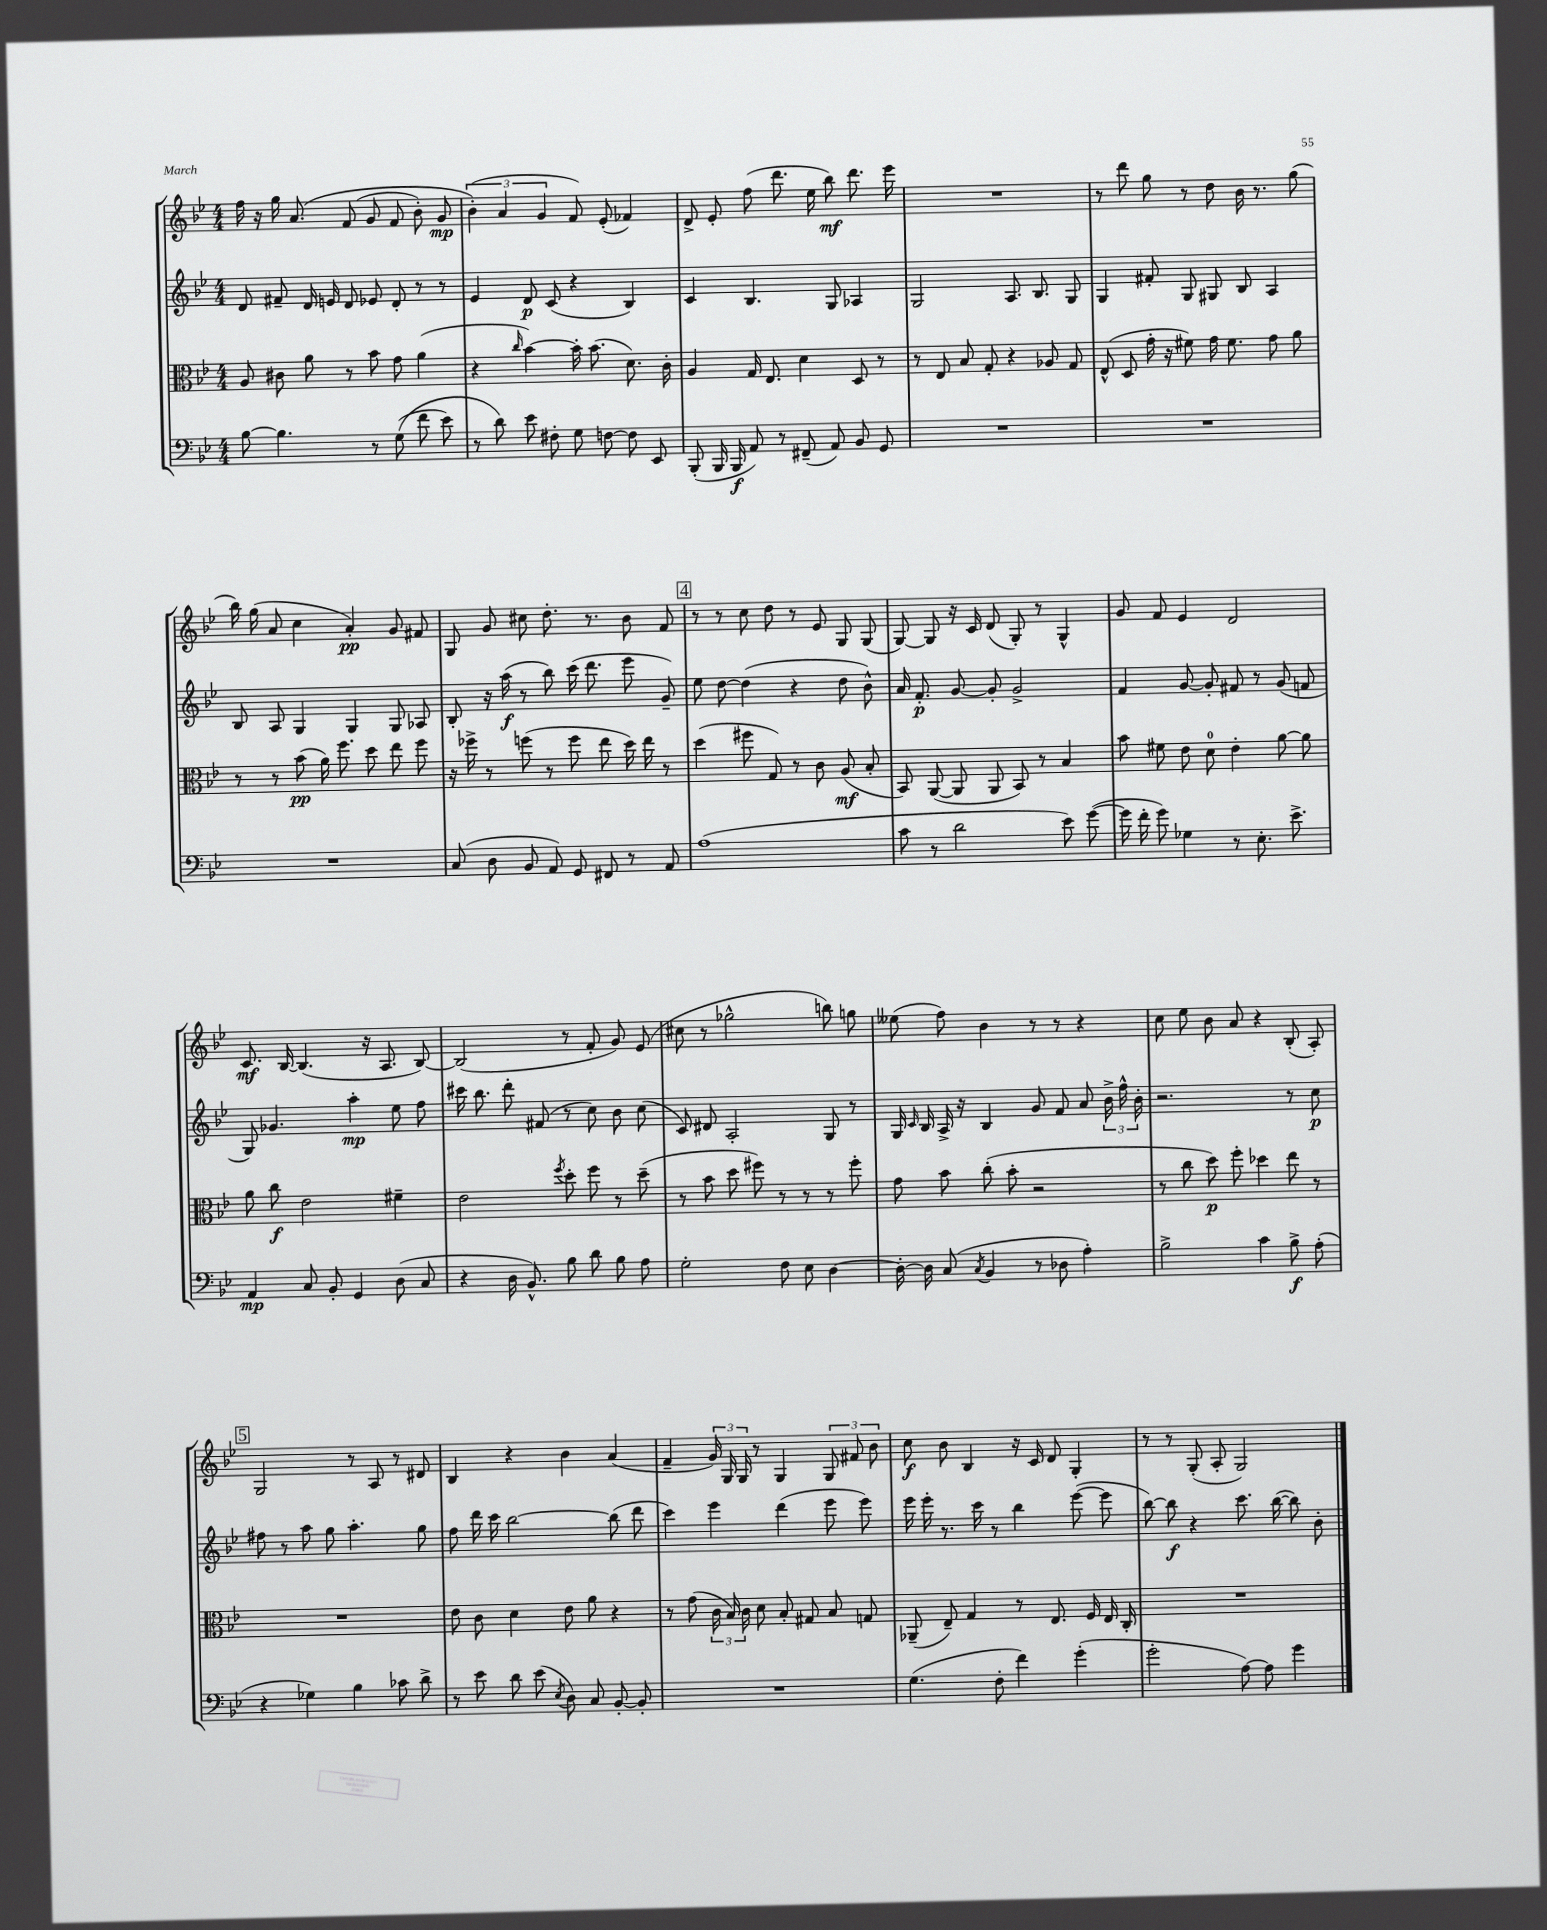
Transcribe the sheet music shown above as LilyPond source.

<<
\new StaffGroup <<
\new Staff = "s0" {
    \clef treble \key bes \major \numericTimeSignature \time 4/4
    \autoBeamOff f''16 r16 g''16 a'8.\( f'8( g'8 f'8 bes'8-.) g'8\mp |
    \tuplet 3/2 { bes'4-.(\) a'4 g'4 } f'8) ees'8-.( fes'4) |
    d'8-> ees'8-. f''8( d'''8. ees''16 bes''8\mf) d'''8. ees'''16 |
    R1 |
    r8 d'''8 g''8 r8 d''8 bes'16 r8. g''8( |
    bes''16) g''16( a'8 c''4 a'4-.\pp) g'8 fis'8 |
    g8 g'8 cis''8 d''8.-. r8. bes'8 f'8 |
    \mark \markup { \box "4" } r8 r8 c''8 d''8 r8 ees'8 g8 g8( |
    g8~) g8 r16 c'16 d'8( g8-.) r8 g4-^ |
    g'8 f'8 ees'4 d'2 |
    c'8.\mf bes16~ bes4.( r16 a8. bes8~) |
    bes2( r8 f'8-. g'8) ees'8( |
    cis''8 r8 ges''2-^ b''8) g''8 |
    eeses''8( f''8) bes'4 r8 r8 r4 |
    c''8 ees''8 bes'8 a'8 r4 bes8-.( a8-.) |
    \mark \markup { \box "5" } g2 r8 a8 r8 dis'8 |
    bes4 r4 bes'4 a'4( |
    f'4-- \tuplet 3/2 { g'16) g16 g16 } r8 g4 \tuplet 3/2 { g8 fis'8 bes'8 } |
    c''8\f bes'8 bes4 r16 c'16 d'8 g4-. |
    r8 r8 g8-.( a8-. g2) \bar "|." |
}
\new Staff = "s1" {
    \clef treble \key bes \major \numericTimeSignature \time 4/4
    \autoBeamOff d'8 fis'8-- d'16 e'16 d'8 ees'8 d'8-. r8 r8 |
    ees'4 d'8\p c'8( r4 bes4) |
    c'4 bes4. g8 aes4 |
    g2 a8. bes8. g8 |
    g4 fis'8-. g8 gis8 bes8 a4 |
    bes8 a8 g4 g4 g8 aes8 |
    bes8-. r16 a''16\f( r8 bes''8) c'''16( d'''8. ees'''8 g'8--) |
    \mark \markup { \box "4" } ees''8 d''8~ d''4( r4 d''8 bes'8-^) |
    a'16 f'8.-.\p g'8~ g'8-. g'2-> |
    f'4 g'8~ g'8-. fis'8 r8 g'8( f'8 |
    g8) ges'4. a''4-.\mp ees''8 f''8 |
    cis'''16 bes''8. d'''8-. fis'8( r8 c''8) bes'8 c''8( |
    c'8) dis'8 a2-. g8 r8 |
    g16 \grace { c'16 } bes16 a16-> r16 bes4 g'8 f'8 a'8 \tuplet 3/2 { bes'16-> f''16-^ bes'16-. } |
    r2. r8 c''8\p |
    \mark \markup { \box "5" } fis''8 r8 a''8 g''8 a''4.-. g''8 |
    f''8 d'''16 c'''16 bes''2~ bes''8( d'''8 |
    c'''4) ees'''4 d'''4( ees'''8 ees'''8) |
    ees'''16 ees'''16-. r8. c'''16 r8 bes''4 ees'''8~( ees'''8 |
    bes''8~) bes''8\f r4 c'''8. bes''16~( bes''8) bes'8-. \bar "|." |
}
\new Staff = "s2" {
    \clef alto \key bes \major \numericTimeSignature \time 4/4
    \autoBeamOff a8 cis'8 a'8 r8 bes'8 g'8 a'4( |
    r4 \grace { c''16 } bes'4~) bes'16-. bes'8.( d'8.) c'16-. |
    a4 g16 ees8. d'4 d8 r8 |
    r8 ees8 bes8 g8-. r4 aes8 g8 |
    ees8-^( d8 g'16-. r16 fis'8) g'16 fis'8. g'8 a'8 |
    r8 r8 bes'8\pp( a'16) f''8. d''8 ees''8 f''8 |
    r16 fes''16-> r8 f''8( r8 f''8 ees''8 d''16) ees''16 r8 |
    \mark \markup { \box "4" } d''4( fis''8 g8) r8 c'8 a8\mf( bes8-. |
    bes,8) a,8~( a,8 a,8 bes,8) r8 bes4 |
    bes'8 fis'8 ees'8 d'8-0 ees'4-. a'8~ a'8 |
    a'8 c''8\f ees'2 fis'4-- |
    ees'2 \acciaccatura { f''8 } d''8-. f''8 r8 d''8--( |
    r8 bes'8 d''8 fis''8) r8 r8 r8 fis''8-. |
    g'8 bes'8 c''8-.( bes'8-. r2 |
    r8 c''8 d''8\p) f''8-. des''4 ees''8 r8 |
    \mark \markup { \box "5" } R1 |
    ees'8 c'8 d'4 ees'8 a'8 r4 |
    r8 g'8( \tuplet 3/2 { c'16 bes16) c'16 } d'8 bes8-. gis8 bes8 g8 |
    aes,8--( ees8--) g4 r8 ees8. f16 ees16 c16-. |
    R1 \bar "|." |
}
\new Staff = "s3" {
    \clef bass \key bes \major \numericTimeSignature \time 4/4
    \autoBeamOff bes8~ bes4. r8 g8(\( f'8 ees'8) |
    r8 d'8\) ees'8 fis8-. g8 f8~ f8 ees,8 |
    bes,,8-.( bes,,16 bes,,16\f a,8) r8 fis,8--( a,8) bes,8 g,8 |
    R1 |
    R1 |
    R1 |
    c8( d8 bes,8 a,8) g,8 fis,8 r8 a,8 |
    \mark \markup { \box "4" } a1( |
    c'8 r8 d'2 ees'8) g'8~( |
    g'16 f'16-. g'8) ges4 r8 ees8.-. ees'8.-> |
    a,4\mp c8 bes,8-. g,4 d8( c8 |
    r4 d16 bes,8.-^) bes8 d'8 bes8 a8 |
    g2-. f8 ees8 d4~ |
    d16~-. d16 c8( \acciaccatura { c8 } bes,4 r8 des8 a4-.) |
    bes2-> c'4 bes8->\f a8-.( |
    \mark \markup { \box "5" } r4 ges4) bes4 ces'8 d'8-> |
    r8 ees'8 d'8 ees'8( \acciaccatura { ees8 } d8) c8 bes,8~-. bes,8-. |
    R1 |
    g4.( f8-. f'4) g'4-.( |
    g'2-. a8~) a8 g'4 \bar "|." |
}
>>
>>
\layout { \context { \Score \remove "Bar_number_engraver" } }
